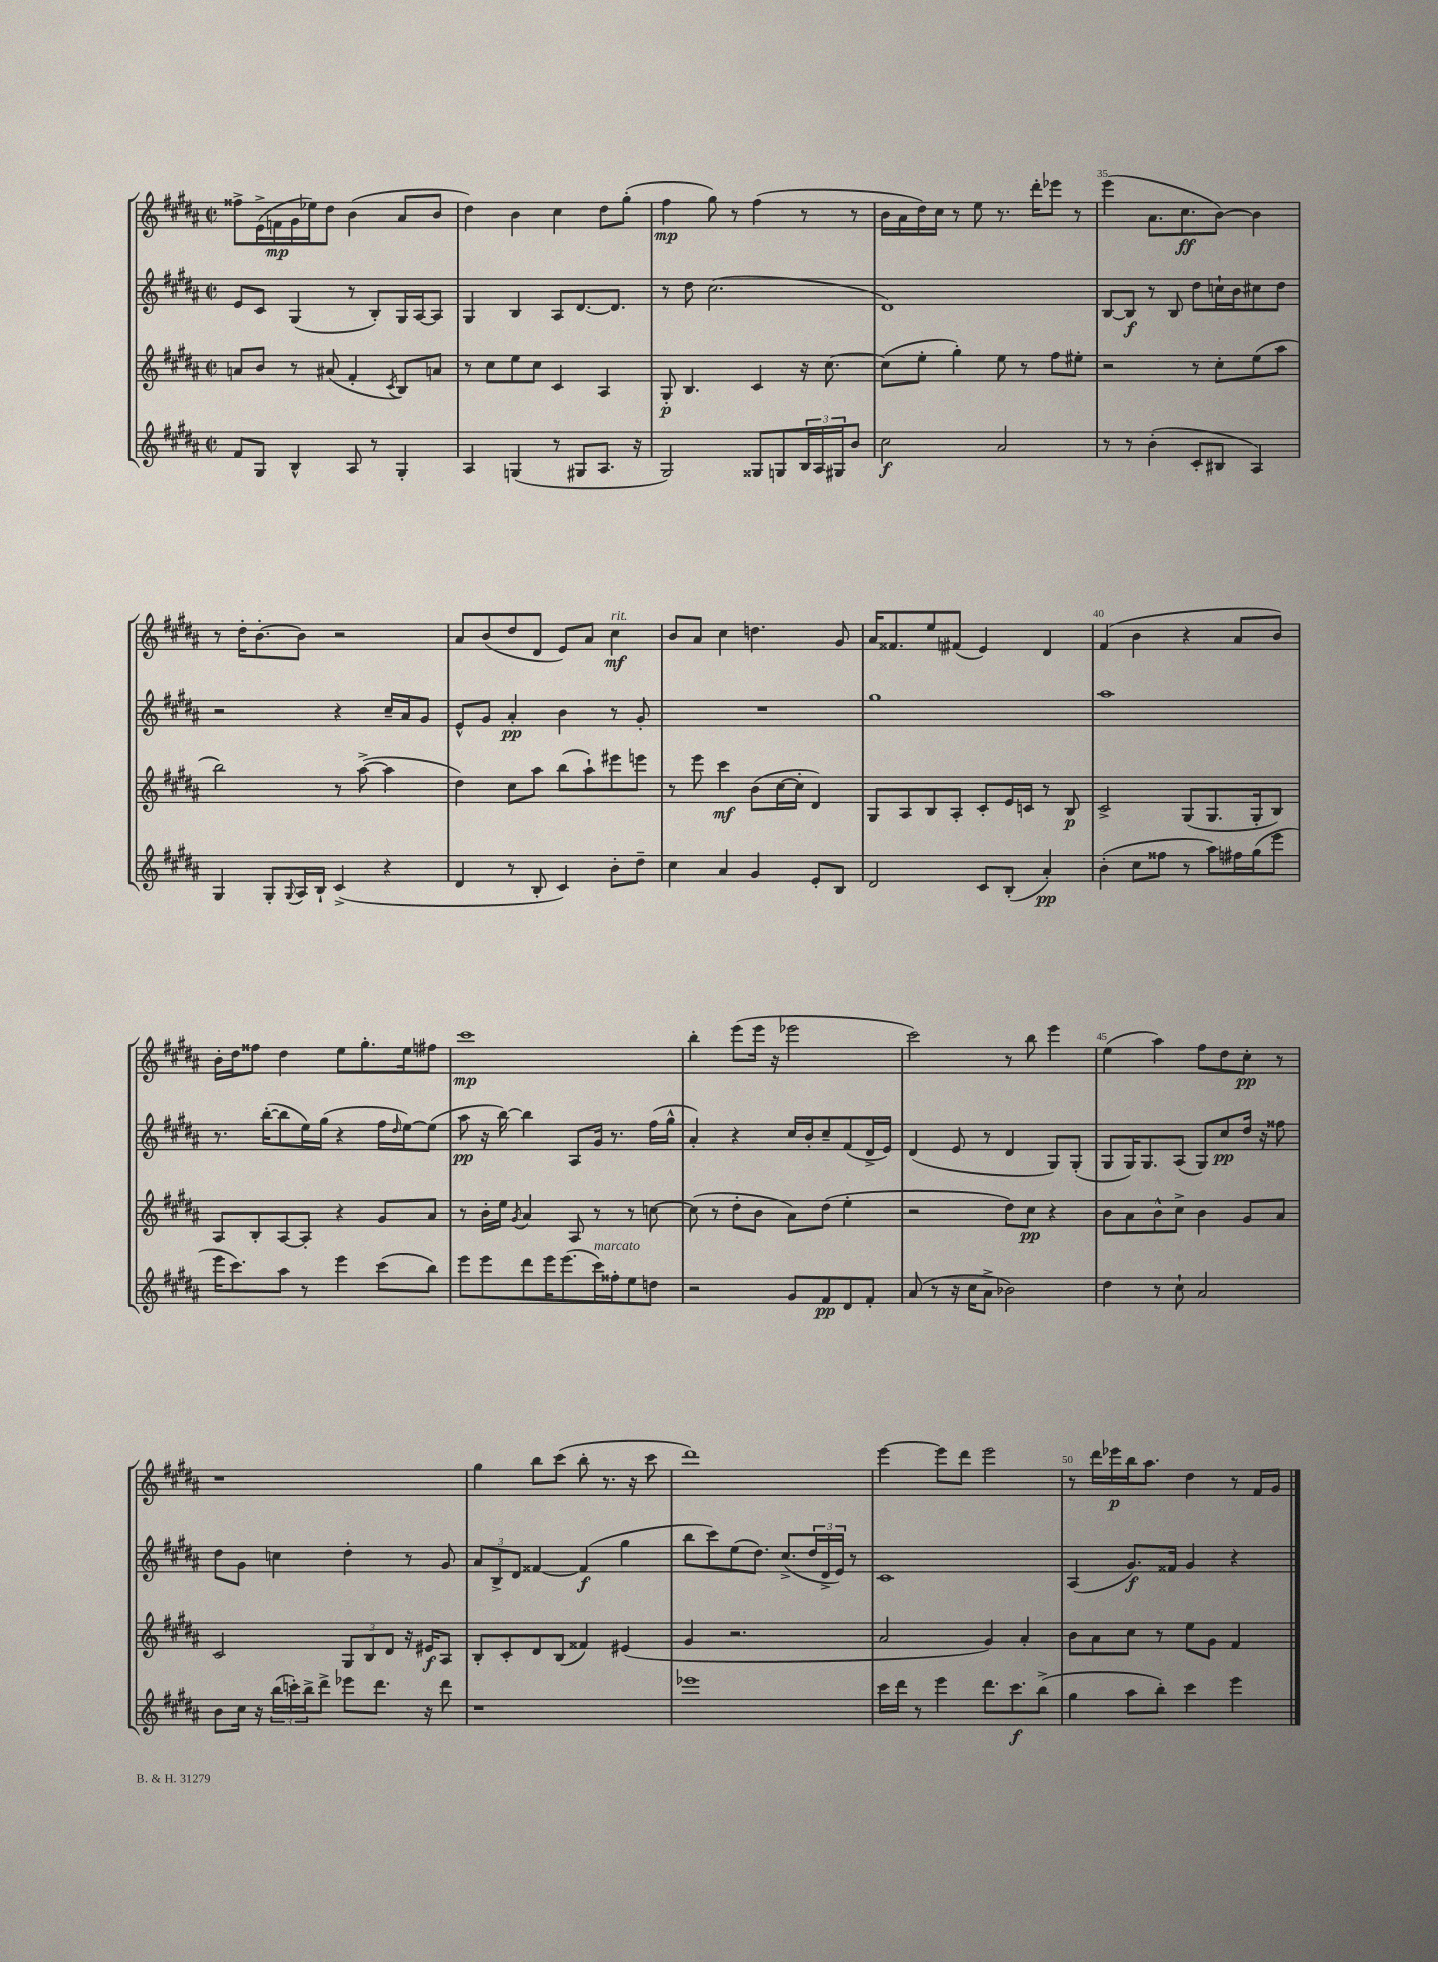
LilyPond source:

<<
\new StaffGroup <<
\new Staff = "s0" {
    \clef treble \key b \major \defaultTimeSignature \time 2/2
    fisis''8-> e'16->( f'16\mp gis'16 ees''16) dis''8 b'4( ais'8 b'8 |
    dis''4) b'4 cis''4 dis''8 gis''8-.( |
    fis''4\mp gis''8) r8 fis''4( r8 r8 |
    b'16 ais'16 dis''16) cis''16 r8 e''8 r8. dis'''16-. ees'''8 r8 |
    e'''4( ais'8. cis''8.\ff b'8~) b'4 |
    r8 dis''16-. b'8.~-. b'8 r2 |
    ais'8 b'8( dis''8 dis'8 e'8) ais'8 cis''4\mf^\markup { \italic "rit." } |
    b'8 ais'8 cis''4 d''4. gis'8 |
    ais'16 fisis'8. e''8 fis'8( e'4) dis'4 |
    fis'4( b'4 r4 ais'8 b'8) |
    b'16-. dis''16 fisis''8 dis''4 e''8 gis''8.-. e''16 fis''8 |
    cis'''1\mp |
    b''4-. e'''8( e'''16 r16 ees'''2 |
    cis'''2) r8 b''8 e'''4 |
    e''4( ais''4) fis''8 dis''8 cis''8-.\pp r8 |
    r1 |
    gis''4 b''8 cis'''8( b''8-. r8. r16 cis'''8 |
    dis'''1) |
    e'''4~ e'''8 dis'''8 e'''2 |
    r8 dis'''16 ees'''16\p b''16 ais''8. dis''4 r8 fis'16 gis'16 \bar "|." |
}
\new Staff = "s1" {
    \clef treble \key b \major \defaultTimeSignature \time 2/2
    e'8 cis'8 gis4( r8 b8-.) gis16 ais16~ ais8 |
    gis4 b4 ais8 dis'8.~ dis'8. |
    r8 dis''8 cis''2.( |
    dis'1) |
    b8~ b8\f r8 b8 dis''8 c''16-! b'16 cis''8 dis''8 |
    r2 r4 cis''16-- ais'16 gis'8 |
    e'8-^ gis'8 ais'4-.\pp b'4 r8 gis'8-. |
    R1 |
    gis''1 |
    ais''1 |
    r8. b''16~-.( b''8 e''16) gis''16( r4 fis''16 \grace { dis''16 } e''16~) e''8( |
    ais''8\pp r16 b''16~) b''4 ais8 gis'16 r8. fis''16( gis''16-^ |
    ais'4-.) r4 cis''16 b'16-. cis''8-- fis'8( dis'16-> e'16) |
    dis'4( e'8 r8 dis'4 gis8) gis8-.( |
    gis8 gis16) gis8. ais8( gis8) cis''8\pp dis''16 r16 fisis''8 |
    dis''8 gis'8 c''4 dis''4-. r8 gis'8 |
    \tuplet 3/2 { ais'8 b8-> dis'8 } fisis'4~ fisis'4\f( gis''4 |
    b''8 cis'''8) e''8( dis''8.) cis''8.->( \tuplet 3/2 { dis''16 dis'16-> e'16) } r8 |
    cis'1 |
    ais4( gis'8.\f) fisis'16 gis'4 r4 \bar "|." |
}
\new Staff = "s2" {
    \clef treble \key b \major \defaultTimeSignature \time 2/2
    a'8 b'8 r8 ais'8( fis'4-. \acciaccatura { cis'8 } b8) a'8 |
    r8 cis''8 e''8 cis''8 cis'4 ais4 |
    gis8-.\p b4. cis'4 r16 cis''8.~ |
    cis''8( e''8-. gis''4-.) e''8 r8 fis''8 eis''8-. |
    r2 r8 cis''8-. e''8( ais''8 |
    b''2) r8 ais''8~->( ais''4 |
    dis''4) cis''8 ais''8 b''8( ais''8-!) eis'''8 e'''8 |
    r8 e'''8 cis'''4\mf b'8( cis''16~ cis''16-. dis'4) |
    gis8 ais8 b8 ais8-. cis'8-. e'16 c'16 r8 b8\p |
    cis'2-> gis8( gis8. gis16-. b8) |
    ais8 b8-. ais8~ ais8-. r4 gis'8 ais'8 |
    r8 b'16-. e''16 \acciaccatura { gis'8 } ais'4 ais8 r8 r8 c''8~ |
    c''8( r8 dis''8-. b'8 ais'8) dis''8( e''4-. |
    r2 dis''8) cis''8\pp r4 |
    b'8 ais'8 b'8-^ cis''8-> b'4 gis'8 ais'8 |
    cis'2 \tuplet 3/2 { gis8 b8 dis'8 } r16 eis'16\f ais8 |
    b8-. cis'8-. dis'8 b8( fisis'4) eis'4( |
    gis'4 r2. |
    ais'2 gis'4) ais'4-. |
    b'8 ais'8 cis''8 r8 e''8 gis'8 fis'4 \bar "|." |
}
\new Staff = "s3" {
    \clef treble \key b \major \defaultTimeSignature \time 2/2
    fis'8 gis8 b4-^ ais8 r8 gis4-. |
    ais4 g4( r8 gis8 ais8. r16 |
    gis2) gisis8 g8 \tuplet 3/2 { b16 ais16 gis16 } b'8 |
    cis''2\f ais'2 |
    r8 r8 b'4-.( cis'8-. bis8 ais4) |
    gis4 gis8-. \appoggiatura { gis8 } ais16 b16-! cis'4->( r4 |
    dis'4 r8 b8-. cis'4) b'8-. dis''8-- |
    cis''4 ais'4 gis'4 e'8-. b8 |
    dis'2 cis'8 b8-.( ais'4-.\pp) |
    b'4-.( cis''8 fisis''8 r8 ais''8) fis''16 gis''16( e'''8 |
    e'''16 cis'''8.) ais''8 r8 e'''4 cis'''8( b''8) |
    e'''8 e'''8 dis'''8 e'''16 e'''8.( cis'''16^\markup { \italic "marcato" }) fisis''16-. e''8 d''8 |
    r2 gis'8 fis'8\pp dis'8 fis'8-. |
    ais'8( r8 r16 cis''16 ais'8-> bes'2) |
    dis''4 r8 cis''8-! ais'2 |
    b'8 cis''16 r16 \tuplet 3/2 { b''16( c'''16-.) b''16-> } dis'''8-> ees'''8 dis'''8. r16 dis'''8 |
    r1 |
    ees'''1 |
    cis'''16 dis'''16 r8 e'''4 dis'''8. cis'''8.\f b''8->( |
    gis''4 ais''8 b''8-.) cis'''4 e'''4 \bar "|." |
}
>>
>>
\layout { \context { \Score currentBarNumber = #31 \override BarNumber.break-visibility = ##(#f #t #t) barNumberVisibility = #(every-nth-bar-number-visible 5) } }
